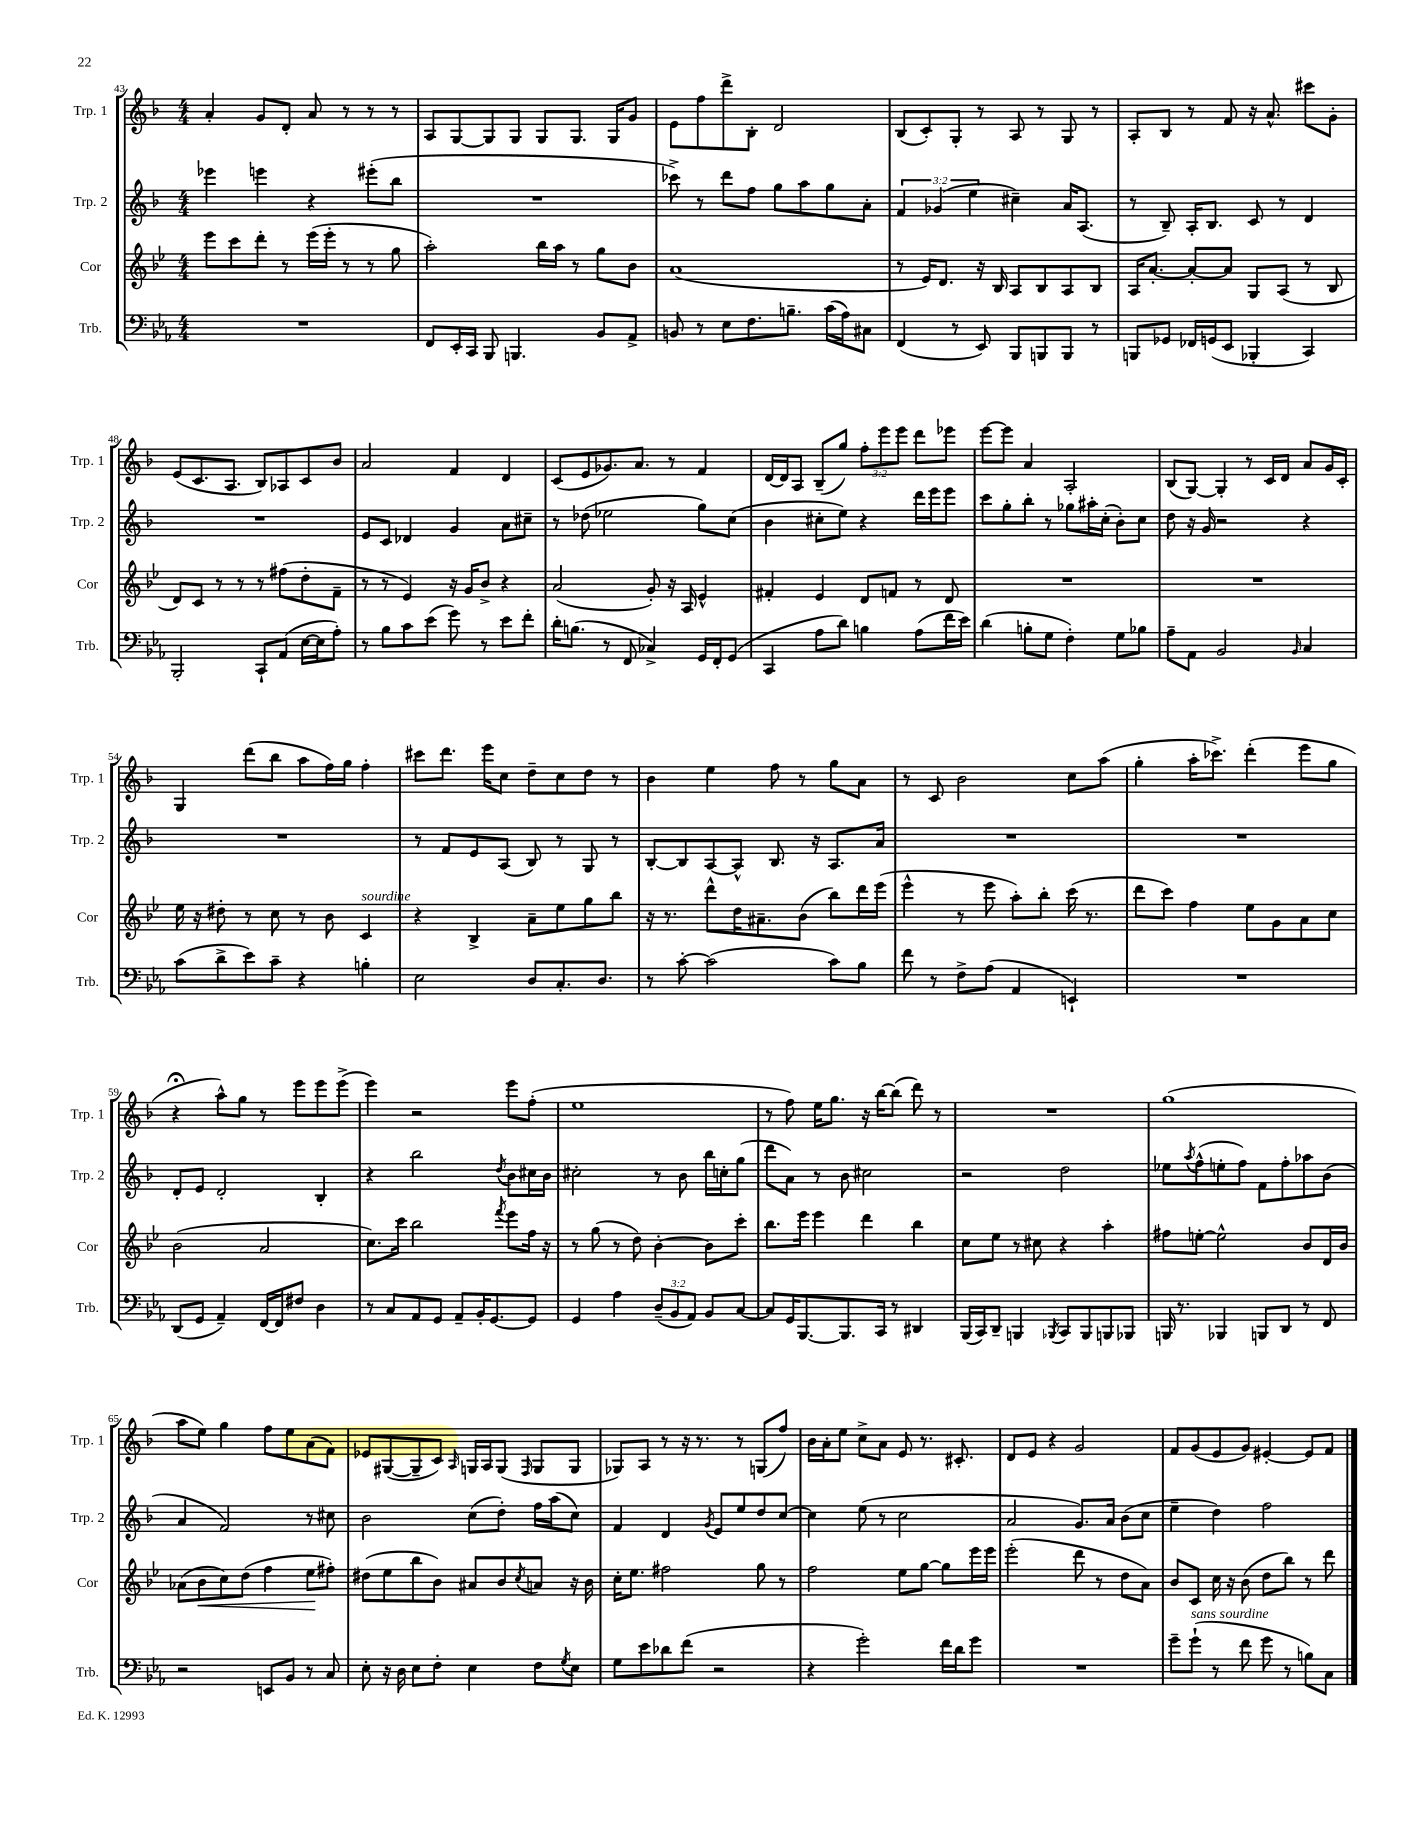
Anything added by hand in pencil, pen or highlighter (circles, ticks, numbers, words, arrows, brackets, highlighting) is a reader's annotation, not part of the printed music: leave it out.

**kern	**kern	**kern	**kern
*staff4	*staff3	*staff2	*staff1
*clefF4	*clefG2	*clefG2	*clefG2
*k[b-e-a-]	*k[b-e-]	*k[b-]	*k[b-]
*M4/4	*M4/4	*M4/4	*M4/4
1r	8eee-	4eee-	4a'
.	8ccc	.	.
.	8ddd'	4eee	8g
.	8r	.	8d'
.	(16eee-	4r	8a
.	16eee-'	.	.
.	8r	.	8r
.	8r	(8eee#'	8r
.	8gg	8bb-	8r
=	=	=	=
8FF	2aa')	1r	8A
16EE-'	.	.	[8G
16CC	.	.	.
8BBB-	.	.	8G]
4.BBB	.	.	8G
.	16bb-	.	8G
.	16aa	.	.
.	8r	.	8.G
8BB-	8gg	.	.
.	.	.	16G
8AA-^	8b-	.	8g
=	=	=	=
8BB	(1a	8ccc-^)	8e
8r	.	8r	8ff
8E-	.	8ddd	8ddd^
8.F	.	8ff	8B-'
.	.	8gg	2d
8.B~	.	.	.
.	.	8aa	.
(16c	.	8gg	.
16A-)	.	.	.
8C#	.	8a'	.
=	=	=	=
(4FF	8r	6f	(8B-
.	16e-)	.	8c')
.	.	(6g-	.
.	8.d	.	.
8r	.	.	8G'
.	.	6ee	.
8EE-)	16r	.	8r
.	16B-	.	.
8BBB-	8A	4cc#~)	8A
8BBB	8B-	.	8r
8BBB	8A	16a	8G
.	.	(8.A	.
8r	8B-	.	8r
=	=	=	=
8BBB	16A	8r	8A'
.	[8.a'	.	.
8GG-	.	8B-~)	8B-
16FF-	8a'_	16A'	8r
(16GG	.	8.B-	.
8EE-	8a]	.	8f
4BBB-'	8G	8c	16r
.	.	.	8.a^^
.	(8A	8r	.
4CC)	8r	4d	8ccc#
.	8B-	.	8g'
=	=	=	=
2BBB-'	8d)	1r	(8e
.	8c	.	8.c
.	8r	.	.
.	.	.	8.A
.	8r	.	.
8CC`	8r	.	8B-)
(8AA-	(8ff#	.	8A-
[16E-	8dd'	.	8c
16E-]	.	.	.
8A-')	8f~	.	8b-
=	=	=	=
8r	8r	8e	2a
8B-	8r	8c	.
8c	4e-)	4d-	.
(8e-	.	.	.
8g)	16r	4g	4f
.	16g	.	.
8r	8b-^	.	.
8e-	4r	8a	4d
8f'	.	8cc#~	.
=	=	=	=
16d'	(2a	8r	(8c
(8.B	.	.	.
.	.	(8dd-	8e
8r	.	2ee-	8.g-)
8FF	.	.	.
.	.	.	8.a
4C-^)	8g')	.	.
.	16r	.	8r
.	16A	.	.
16GG	4e-^^	8gg)	4f
16FF'	.	.	.
(8GG	.	(8cc	.
=	=	=	=
4CC	4f#'	4b-	[16d
.	.	.	16d]
.	.	.	8A
8A-	4e-	8cc#'	(8B-~
8d)	.	8ee)	8gg)
4B	8d	4r	12ff'
.	.	.	12eee
.	8f	.	.
.	.	.	12eee
(8A-	8r	16ddd	8ddd
.	.	16eee	.
16f	8d	8eee	8eee-
16e-)	.	.	.
=	=	=	=
(4d	1r	8ccc	[8eee
.	.	8gg'	8eee]
8B'	.	8bb-'	4a
8G	.	8r	.
4F')	.	8gg-	2A'
.	.	16aa#'	.
.	.	(16cc'	.
8G	.	8b-')	.
8B-	.	8cc	.
=	=	=	=
8A-~	1r	8dd	(8B-
8AA-	.	16r	[8G)
.	.	16g	.
2BB-	.	2r	4G']
.	.	.	8r
.	.	.	16c
.	.	.	16d
16qqBB-	.	.	.
4C	.	4r	8a
.	.	.	16g
.	.	.	16c'
=	=	=	=
(8c	16ee-	1r	4G
.	16r	.	.
8d^	8dd#'	.	.
8e-)	8r	.	(8ddd
8c~	8cc	.	8bb-
4r	8r	.	8aa
.	8b-	.	16ff)
.	.	.	16gg
4B'	4c	.	4ff'
=	=	=	=
2E-	4r	8r	8ccc#
.	.	8f	8.ddd
.	4B-^	8e	.
.	.	.	16eee
.	.	(8A	8cc
8D	8a~	8B-)	8dd~
8.C'	8ee-	8r	8cc
.	8gg	8G	8dd
8.D	.	.	.
.	8bb-	8r	8r
=	=	=	=
8r	16r	[8B-'	4b-
.	8.r	.	.
[8c'	.	8B-]	.
(2c]	8ddd^^	[8A	4ee
.	16dd	8A^^]	.
.	8.a#~	.	.
.	.	8.B-	8ff
.	(8b-	.	8r
.	.	16r	.
8c)	8bb-)	8.A	8gg
8B-	16ddd	.	8a
.	(16eee-	16a	.
=	=	=	=
8f	4eee-^^	1r	8r
8r	.	.	8c
8F^	8r	.	2b-
(8A-	8eee-	.	.
4AA-	8aa')	.	.
.	8bb-'	.	.
4EE`)	(16ccc	.	8cc
.	8.r	.	.
.	.	.	(8aa
=	=	=	=
1r	8ddd	1r	4gg'
.	8ccc)	.	.
.	4ff	.	16aa'
.	.	.	8.ccc-^)
.	8ee-	.	(4ddd'
.	8g	.	.
.	8a	.	8eee
.	8cc	.	8gg
=	=	=	=
(8DD	(2b-	8d'	4r;
8GG	.	8e	.
4AA-~)	.	2d'	8aa^^)
.	.	.	8gg
[16FF	2a	.	8r
16FF]	.	.	.
8F#	.	.	8eee
4D	.	4B-'	8eee
.	.	.	(8eee^
=	=	=	=
8r	8.cc)	4r	4eee)
8C	.	.	.
.	16ccc	.	.
8AA-	2bb-	2bb-	2r
8GG	.	.	.
8AA-~	.	.	.
16BB-'	.	.	.
[8.GG	.	.	.
.	8qfff	8qdd	.
.	8eee-	8b-	8eee
8GG]	16ff	16cc#	(8ff'
.	16r	16b-	.
=	=	=	=
4GG	8r	2cc#'	1ee
.	(8gg	.	.
4A-	8r	.	.
.	8dd)	.	.
(12D~	[4b-'	8r	.
12BB-	.	.	.
.	.	8b-	.
12AA-)	.	.	.
8BB-	8b-]	16bb-	.
.	.	16cc'	.
[8C	8ccc'	(8gg	.
=	=	=	=
8C]	8.bb-	8ddd	8r
16GG	.	8a)	8ff)
[8.BBB-	16eee-	.	.
.	4eee-	8r	16ee
.	.	.	8.gg
8.BBB-]	.	8b-	.
.	4ddd	2cc#	16r
16CC	.	.	[16bb-
8r	.	.	(8bb-]
4DD#	4bb-	.	8ddd)
.	.	.	8r
=	=	=	=
(16BBB-	8cc	2r	1r
16CC)	.	.	.
8DD~	8ee-	.	.
4BBB	8r	.	.
.	8cc#	.	.
8qBBB-	.	.	.
8CC	4r	2dd	.
8BBB-	.	.	.
8BBB	4aa'	.	.
8BBB-	.	.	.
=	=	=	=
16BBB	8ff#	8ee-	(1gg
8.r	.	.	.
.	.	8qaa	.
.	[8ee'	(8ff^^	.
4BBB-	2ee^^]	8ee'	.
.	.	8ff)	.
8BBB	.	8f	.
8DD	.	8ff'	.
8r	8b-	8aa-	.
8FF	16d	(8b-	.
.	16b-	.	.
=	=	=	=
2r	(8a-	4a	8aa
.	8b-	.	8ee)
.	8cc)	2f)	4gg
.	(8dd	.	.
8EE	4ff	.	8ff
8BB-	.	.	8ee
8r	8ee-	8r	(8a
8C	8ff#')	8cc#	8f)
=	=	=	=
8E-'	(8dd#	2b-	8e-
16r	8ee-	.	([8G#
16D	.	.	.
8E-	8bb-	.	8G#~]
8F'	8b-)	.	8c)
.	.	.	16qqA
4E-	8a#	(8cc	16G
.	.	.	16A
.	8b-	8dd')	(8G
.	8qcc	.	16qqF
8F	8a	16ff	8G
.	.	(16aa	.
8qG	.	.	.
8E-	16r	8cc)	8G
.	16b-	.	.
=	=	=	=
8G	16cc'	4f	8G-)
.	8.ee-	.	.
8e-	.	.	8A
8d-	2ff#	4d	8r
(8f	.	.	16r
.	.	.	8.r
.	.	8qg	.
2r	.	8e	.
.	.	8ee	8r
.	8gg	8dd	(8G
.	8r	[8cc	8ff)
=	=	=	=
4r	2ff	4cc]	16b-
.	.	.	16a'
.	.	.	8ee
2g')	.	(8ee	8cc^
.	.	8r	8a
.	8ee-	2cc	8e
.	[8gg	.	8.r
16f	8gg]	.	.
16d	.	.	8.c#'
8g	16eee-	.	.
.	16eee-	.	.
=	=	=	=
1r	(2eee-'	2a	8d
.	.	.	8e
.	.	.	4r
.	8ddd	8.g)	2g
.	8r	.	.
.	.	16a	.
.	8dd	(8b-	.
.	8a)	8cc	.
=	=	=	=
8g~	8b-	4ee~	8f
(8g`	8c	.	(8g
8r	16cc	4dd)	8e
.	16r	.	.
8f	(8b-	.	8g)
8g	8dd	2ff	[4e#'
8r	8bb-)	.	.
8B)	8r	.	8e#]
8C	8ddd	.	8f
==	==	==	==
*-	*-	*-	*-
